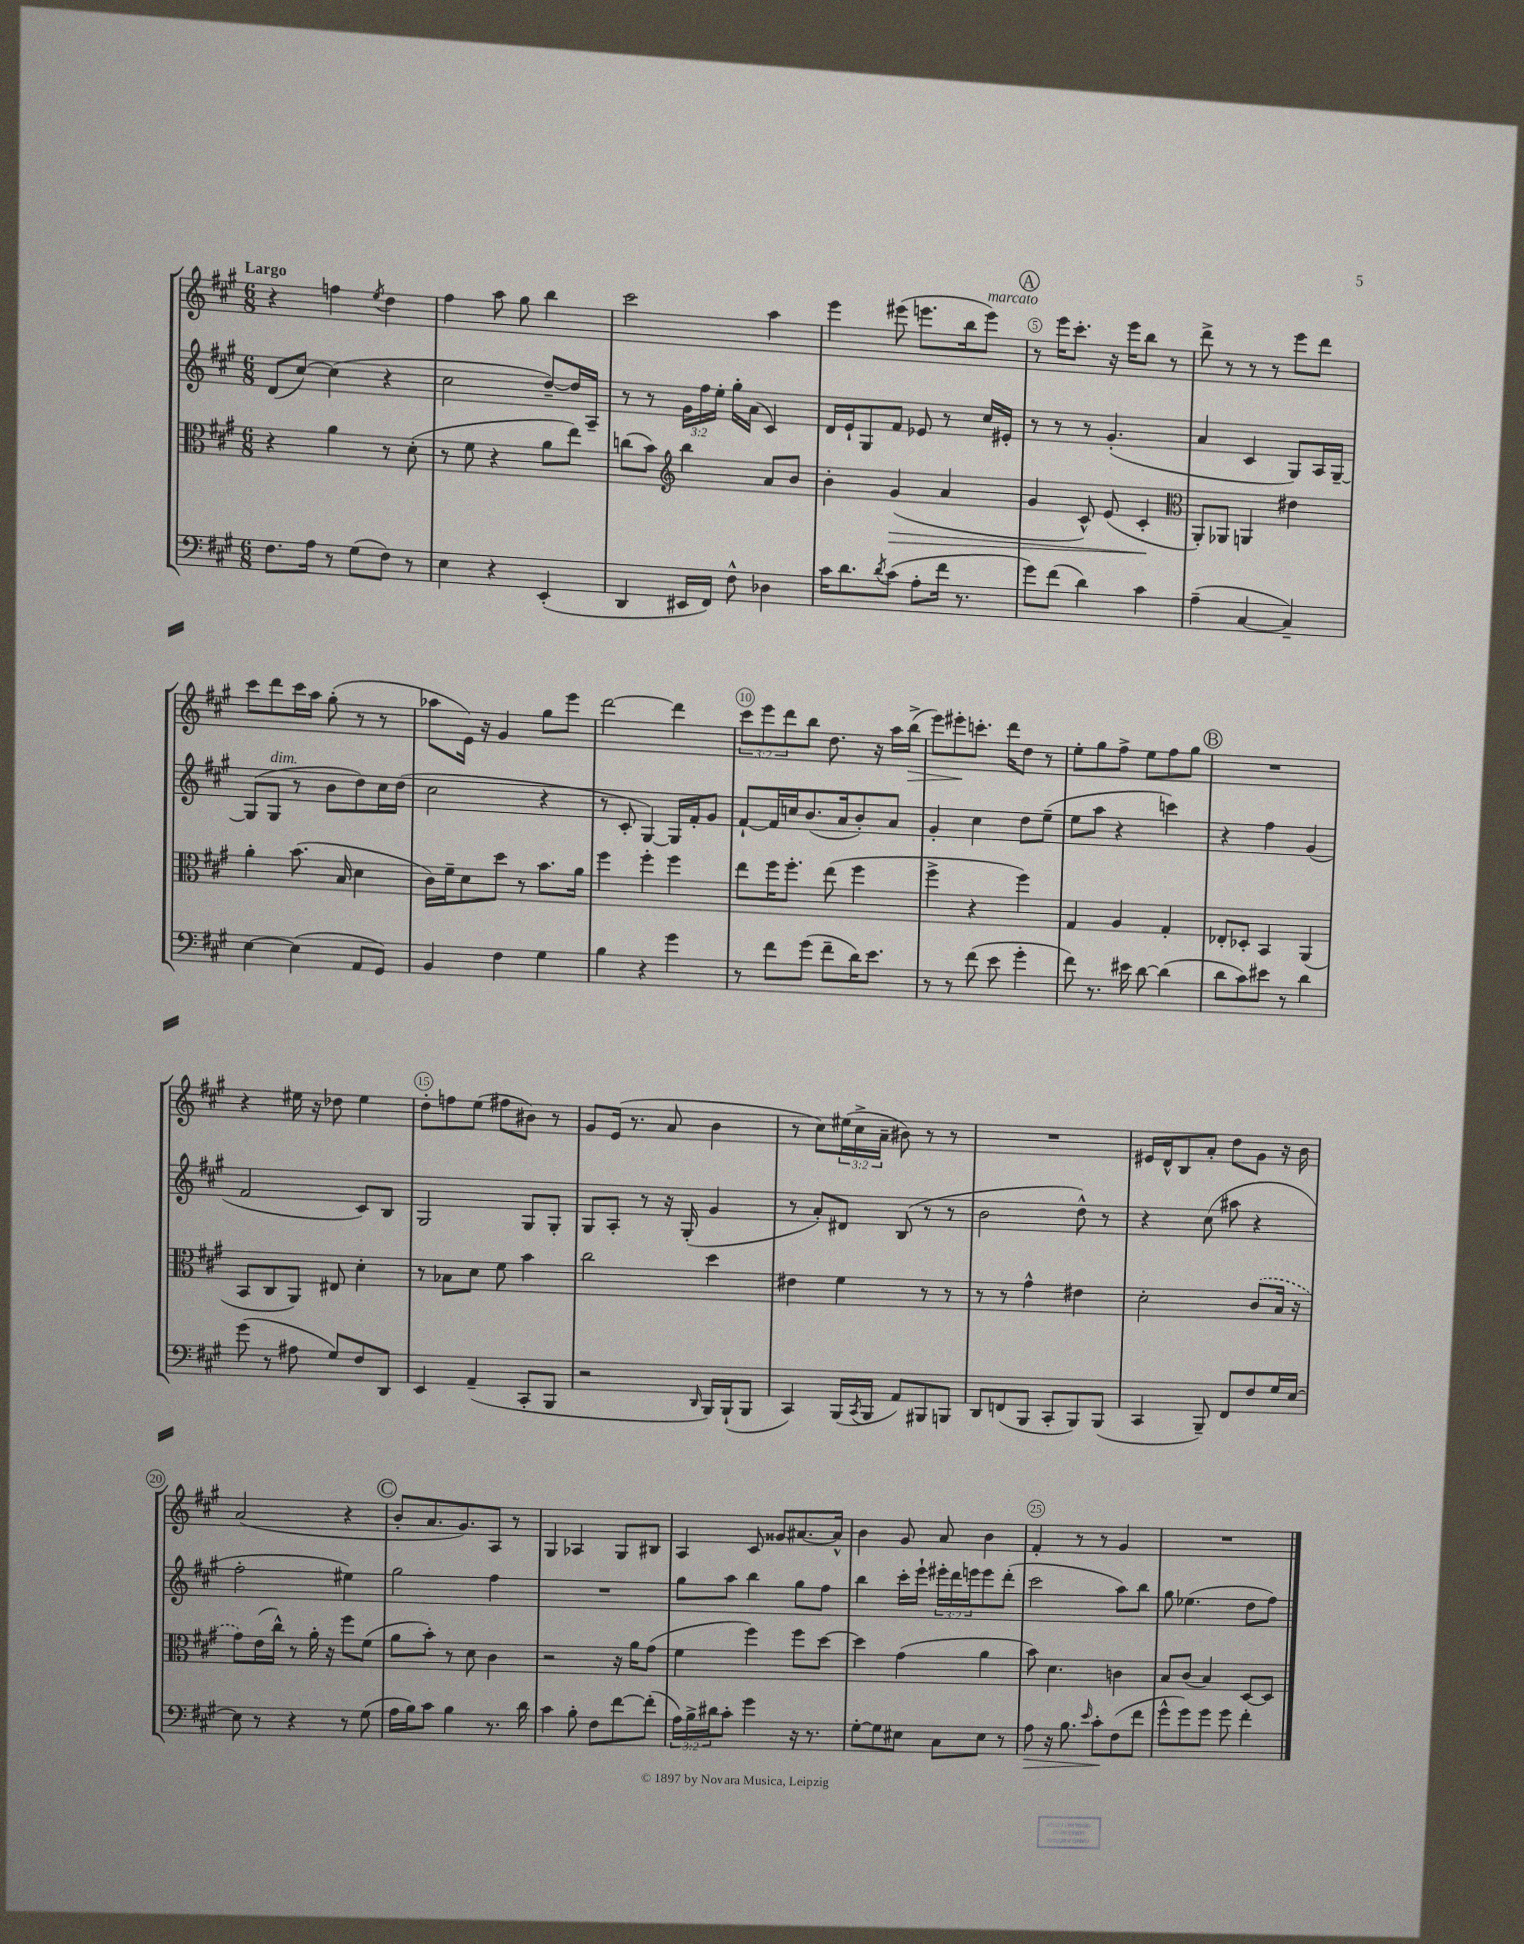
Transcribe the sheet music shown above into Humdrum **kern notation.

**kern	**dynam	**kern	**dynam	**kern	**kern	**dynam
*part4	*part4	*part3	*part3	*part2	*part1	*part1
*staff4	*staff4	*staff3	*staff3	*staff2	*staff1	*staff1
*clefF4	*	*clefC3	*	*clefG2	*clefG2	*
*k[f#c#g#]	*	*k[f#c#g#]	*	*k[f#c#g#]	*k[f#c#g#]	*
*M6/8	*	*M6/8	*	*M6/8	*M6/8	*
=1	=1	=1	=1	=1	=1	=1
!	!	!	!	!	!LO:TX:a:B:t=Largo	!
8.F#\L	.	4r	.	(8d/L	4r	.
.	.	.	.	[8cc#/J)	.	.
16A\Jk	.	.	.	.	.	.
8r	.	4a\	.	(4cc#\]	4ffn\	.
(8G#\L	.	.	.	.	.	.
.	.	.	.	.	8qee/	.
8F#\J)	.	8r	.	4r	4dd\	.
8r	.	(8d'\	.	.	.	.
=2	=2	=2	=2	=2	=2	=2
4E\	.	8r	.	2cc#\	4ff#\	.
.	.	8f#\	.	.	.	.
4r	.	4r	.	.	8aa\	.
.	.	.	.	.	8gg#\	.
(4EE'/	.	8a\L	.	[8dd~/L)	4bb\	.
.	.	8ee\J)	.	16dd/L]	.	.
.	.	.	.	16A~/JJ	.	.
=3	=3	=3	=3	=3	=3	=3
4DD/	.	(8ccn\L	.	8r	2ccc#\	.
.	.	8b\J)	.	8r	.	.
*	*	*clefG2	*	*	*	*
16EE#X/LL	.	4bb\	.	24g#\LL	.	.
.	.	.	.	24ff#\	.	.
16FF#/JJ)	.	.	.	.	.	.
.	.	.	.	24ee'\JJ	.	.
8F#^^\	.	.	.	16gg#'\LL	.	.
.	.	.	.	(16a\JJ	.	.
4D-X\	.	8a/L	.	4c#/)	4aa\	.
.	.	8b/J	.	.	.	.
=4	=4	=4	=4	=4	=4	=4
16c#\KL	.	4b'\	.	16d/LL	4eee\	.
8.d\	.	.	.	16e`/J	.	.
.	.	.	.	8G#/	.	.
8qd/	.	.	.	.	.	.
!	!	!	!LO:HP:b	!	!	!
(8c#\J	.	(4g#/	>	8f#/J	(8eee#X\	.
8A'\L	.	.	.	8e-X/	8.eeen\L	.
16f#\Jk	.	4a/	.	8r	.	.
8.r	.	.	.	.	16bb\k	.
!	!	!	!	!	!LO:TX:a:i:t=marcato	!
.	.	.	.	16cc#/LL	8eee\J)	.
.	.	.	.	16e#X'/JJ	.	.
!!LO:REH:place=s1:t=A
=5	=5	=5	=5	=5	=5	=5
8g#\L)	.	4g#/	.	8r	8r	.
(8f#\J	.	.	.	8r	16eee\KL	.
.	.	.	.	.	8.ccc#'\J	.
4d\)	.	8c#^^/)	.	8r	.	.
.	.	(8e/	.	(4.g#'/	16r	.
.	.	.	.	.	16eee\KL	.
4c#\	.	4c#'/	.	.	8bb\J	.
.	.	.	.	.	8r	.
.	.	.	]	.	.	.
=6	=6	=6	=6	=6	=6	=6
*	*	*clefC3	*	*	*	*
(4A~\	.	8AA'/L)	.	4a/	8ddd^\	.
.	.	8AA-X/J	.	.	8r	.
[4C#/	.	4AAn/	.	4c#/	8r	.
.	.	.	.	.	8r	.
4C#~/])	.	4e#X\	.	8G#/L)	8eee\L	.
.	.	.	.	16A/L	8ddd\J	.
.	.	.	.	[16G#~/JJ	.	.
!!LO:LB:g=z
=7	=7	=7	=7	=7	=7	=7
[4E\	.	4a'\	.	(8G#/L]	8ccc#\L	.
!	!	!	!	!LO:TX:a:i:t=dim.	!	!
.	.	.	.	8G#/J	8ddd\	.
(4E\]	.	(8.b\	.	8r	16ccc#\L	.
.	.	.	.	.	16aa\JJ	.
.	.	.	.	8b\L	(8gg#'\	.
.	.	16B/	.	.	.	.
8AA/L	.	4d\	.	8dd\)	8r	.
8GG#/J)	.	.	.	16cc#\L	8r	.
.	.	.	.	(16dd\JJ	.	.
=8	=8	=8	=8	=8	=8	=8
4BB/	.	16c#\LL)	.	2cc#\	8aa-X\L	.
.	.	16f#~\J	.	.	.	.
.	.	8d\	.	.	16e\Jk)	.
.	.	.	.	.	16r	.
4F#\	.	8dd\J	.	.	4g#/	.
.	.	8r	.	.	.	.
4G#\	.	8.b\L	.	4r	8gg#\L	.
.	.	.	.	.	8eee\J	.
.	.	16a\Jk	.	.	.	.
=9	=9	=9	=9	=9	=9	=9
4B\	.	4ff#\	.	8r	[2ddd\	.
.	.	.	.	8c#'/	.	.
4r	.	4ff#'\	.	[4G#/)	.	.
4g#\	.	4ff#\	.	16G#/LL]	4ddd\]	.
.	.	.	.	16f#'/J	.	.
.	.	.	.	8g#/J	.	.
=10	=10	=10	=10	=10	=10	=10
8r	.	8ee\L	.	[8f#`/L	12ccc#\L	.
.	.	.	.	.	12eee\	.
8f#\L	.	16ff#\K	.	16f#/L]	.	.
.	.	.	.	.	12ddd\	.
.	.	8.ff#'\J	.	16ccn/J	.	.
(8g#\J	.	.	.	(8.b/	8bb\J	.
8f#~\L	.	(8ee\	.	.	8.dd\	.
.	.	.	.	16a/k	.	.
16d\K)	.	4ff#\	.	8b'/)	.	.
8.e\J	.	.	.	.	16r	.
.	.	.	.	8a/J	16aa\LL	.
!	!	!	!	!	!	!LO:HP:b
.	.	.	.	.	(16bb^\JJ	>
=11	=11	=11	=11	=11	=11	=11
8r	.	4ff#^\	.	4g#'/	8eee\L)	.
8r	.	.	.	.	8eee#X'\	.
(8f#\	.	4r	.	4cc#\	8.cccn'\J	]
8e\	.	.	.	.	.	.
.	.	.	.	.	16ddd\KL	.
4g#'\	.	4ff#\)	.	8dd\L	8dd\J	.
.	.	.	.	(8ee~\J	8r	.
=12	=12	=12	=12	=12	=12	=12
8f#\)	.	4G#/	.	8ee\L	8ee'\L	.
8.r	.	.	.	8aa\J	8gg#\	.
.	.	4A/	.	4r	8ff#^\J	.
16e#X\	.	.	.	.	.	.
[8d\	.	.	.	.	8ee\L	.
(4d\]	.	4G#'/	.	4cccn\)	8ff#\	.
.	.	.	.	.	8gg#\J	.
!!LO:REH:place=s1:t=B
=13	=13	=13	=13	=13	=13	=13
8d\L	.	8E-X'/L	.	4r	2.r	.
8c#\)	.	8D-X'/J	.	.	.	.
8e#X\J	.	4BB/	.	4ff#\	.	.
8r	.	.	.	.	.	.
4d\	.	(4AA/	.	(4g#/	.	.
!!LO:LB:g=z
=14	=14	=14	=14	=14	=14	=14
(8g#\	.	8BB/L	.	2f#/	4r	.
8r	.	8C#/	.	.	.	.
8A#X\	.	8AA/J)	.	.	16ee#X\	.
.	.	.	.	.	16r	.
8G#/L)	.	8E#X/	.	.	8dd-X\	.
8F#/	.	4d'\	.	8c#/L)	4ee#\	.
8DD/J	.	.	.	8B/J	.	.
=15	=15	=15	=15	=15	=15	=15
4EE/	.	8r	.	2G#/	8dd'\L	.
.	.	8B-X\L	.	.	8ffn\	.
(4AA~/	.	8d\J	.	.	(8ee\J	.
.	.	8f#\	.	.	8ff#X\L	.
8CC#'/L	.	4b\	.	8G#/L	8b#X\J)	.
8BBB/J	.	.	.	8G#'/J	8r	.
=16	=16	=16	=16	=16	=16	=16
2r	.	2cc#\	.	8G#/L	8g#/L	.
.	.	.	.	8A'/J	(16e/Jk	.
.	.	.	.	.	8.r	.
.	.	.	.	8r	.	.
.	.	.	.	16r	8a/	.
.	.	.	.	(16G#'/	.	.
16qqDD/	.	.	.	.	.	.
16BBB/LL)	.	4dd\	.	4g#/	4b\	.
(16BBB`/J	.	.	.	.	.	.
8BBB/J	.	.	.	.	.	.
=17	=17	=17	=17	=17	=17	=17
4CC#/)	.	4e#X\	.	8r	8r	.
.	.	.	.	8a'/L)	8cc#\L)	.
(16BBB/LL	.	4f#\	.	8d#X/J	(24ee#X\L	.
.	.	.	.	.	24cc#^\	.
8qCC#/	.	.	.	.	.	.
16BBB/JJ	.	.	.	.	.	.
.	.	.	.	.	24a~\JJ	.
8AA/L)	.	.	.	(8B/	8b#X\)	.
8BBB#X/	.	8r	.	8r	8r	.
8BBBn/J	.	8r	.	8r	8r	.
=18	=18	=18	=18	=18	=18	=18
8DD/L	.	8r	.	2b\	2.r	.
(8FFn/	.	8r	.	.	.	.
8BBB/J	.	4g#^^\	.	.	.	.
8CC#'/L	.	.	.	.	.	.
8BBB/)	.	4e#X\	.	8dd^^\)	.	.
(8BBB/J	.	.	.	8r	.	.
=19	=19	=19	=19	=19	=19	=19
4CC#/	.	2d'\	.	4r	16e#X/LL	.
.	.	.	.	.	16d^^/J	.
.	.	.	.	.	8B/	.
8BBB~/)	.	.	.	(8cc#\	8a'/J	.
8FF#/L	.	.	.	8aa#X\	8dd\L	.
8F#/	.	(8c#/L	.	4r	8g#\J	.
16G#/L	.	16B/Jk	.	.	16r	.
[16E/JJ	.	16r	.	.	16b\	.
!!LO:LB:g=z
=20	=20	=20	=20	=20	=20	=20
8E\]	.	8g#\L)	.	2ff#'\	(2a/	.
8r	.	(16e\L	.	.	.	.
.	.	16cc#^^\JJ)	.	.	.	.
4r	.	8r	.	.	.	.
.	.	16a'\	.	.	.	.
.	.	16r	.	.	.	.
8r	.	8ff#\L	.	4ee#X\)	4r	.
(8G#\	.	(8f#\J	.	.	.	.
!!LO:REH:place=s1:t=C
=21	=21	=21	=21	=21	=21	=21
16A\LL	.	8a\L	.	2gg#\	8b'/L	.
16B\J)	.	.	.	.	.	.
8c#\J	.	8b'\J)	.	.	8.a/	.
4B\	.	8r	.	.	.	.
.	.	.	.	.	8.g#/)	.
.	.	8d\	.	.	.	.
8.r	.	4c#\	.	4ff#\	8A/J	.
.	.	.	.	.	8r	.
16d\	.	.	.	.	.	.
=22	=22	=22	=22	=22	=22	=22
4c#\	.	2r	.	2.r	4G#/	.
8B'\	.	.	.	.	4A-X/	.
8F#\L	.	.	.	.	.	.
[8f#\	.	16r	.	.	8G#/L	.
.	.	16a\KL	.	.	.	.
(8f#'\J]	.	(8g#\J	.	.	8B#X/J	.
=23	=23	=23	=23	=23	=23	=23
24A\LL)	.	4f#\	.	8gg#\L	4A/	.
24B^\	.	.	.	.	.	.
24d#X\J	.	.	.	.	.	.
8c#'\J	.	.	.	8aa\J	.	.
4g#\	.	4ff#\)	.	4bb\	8c#/	.
.	.	.	.	.	8g##X/L	.
16r	.	8ff#\L	.	8gg#\L	[8.a#X/	.
8.r	.	.	.	.	.	.
.	.	[8dd\J	.	8ff#\J	.	.
.	.	.	.	.	16a#^^/Jk]	.
=24	=24	=24	=24	=24	=24	=24
[8G#'\L	.	4dd\]	.	4bb\	4b\	.
8G#\]	.	.	.	.	.	.
8E#X\J	.	(4g#\	.	16ccc#'\LL	8g#/	.
.	.	.	.	16eee`\JJ	.	.
8C#\L	.	.	.	24eee#X'\LL	8a/	.
.	.	.	.	24ddd\	.	.
.	.	.	.	24eeen\J	.	.
8E#\J	.	4a\	.	8eee\	4b\	.
8r	.	.	.	(8ddd'\J	.	.
=25	=25	=25	=25	=25	=25	=25
!	!LO:HP:b	!	!	!	!	!
8A\	>	8b\)	.	2ccc#\	4f#'/	.
16r	.	4.d\	.	.	.	.
8.B\	.	.	.	.	.	.
.	.	.	.	.	8r	.
16qqe/	.	.	.	.	.	.
8c#'\L	.	.	.	.	8r	.
(8F#\	]	4cn\	.	8aa\L)	4g#/	.
8f#\J	.	.	.	8bb\J	.	.
=26	=26	=26	=26	=26	=26	=26
8g#^^\L	.	8B/L	.	8gg#\	2.r	.
8g#\)	.	(8c#/J	.	(4.ee-X\	.	.
8g#\J	.	4B/)	.	.	.	.
8g#\	.	.	.	.	.	.
4f#'\	.	[8D/L	.	8dd\L	.	.
.	.	8D/J]	.	8ff#\J)	.	.
==	==	==	==	==	==	==
*-	*-	*-	*-	*-	*-	*-
